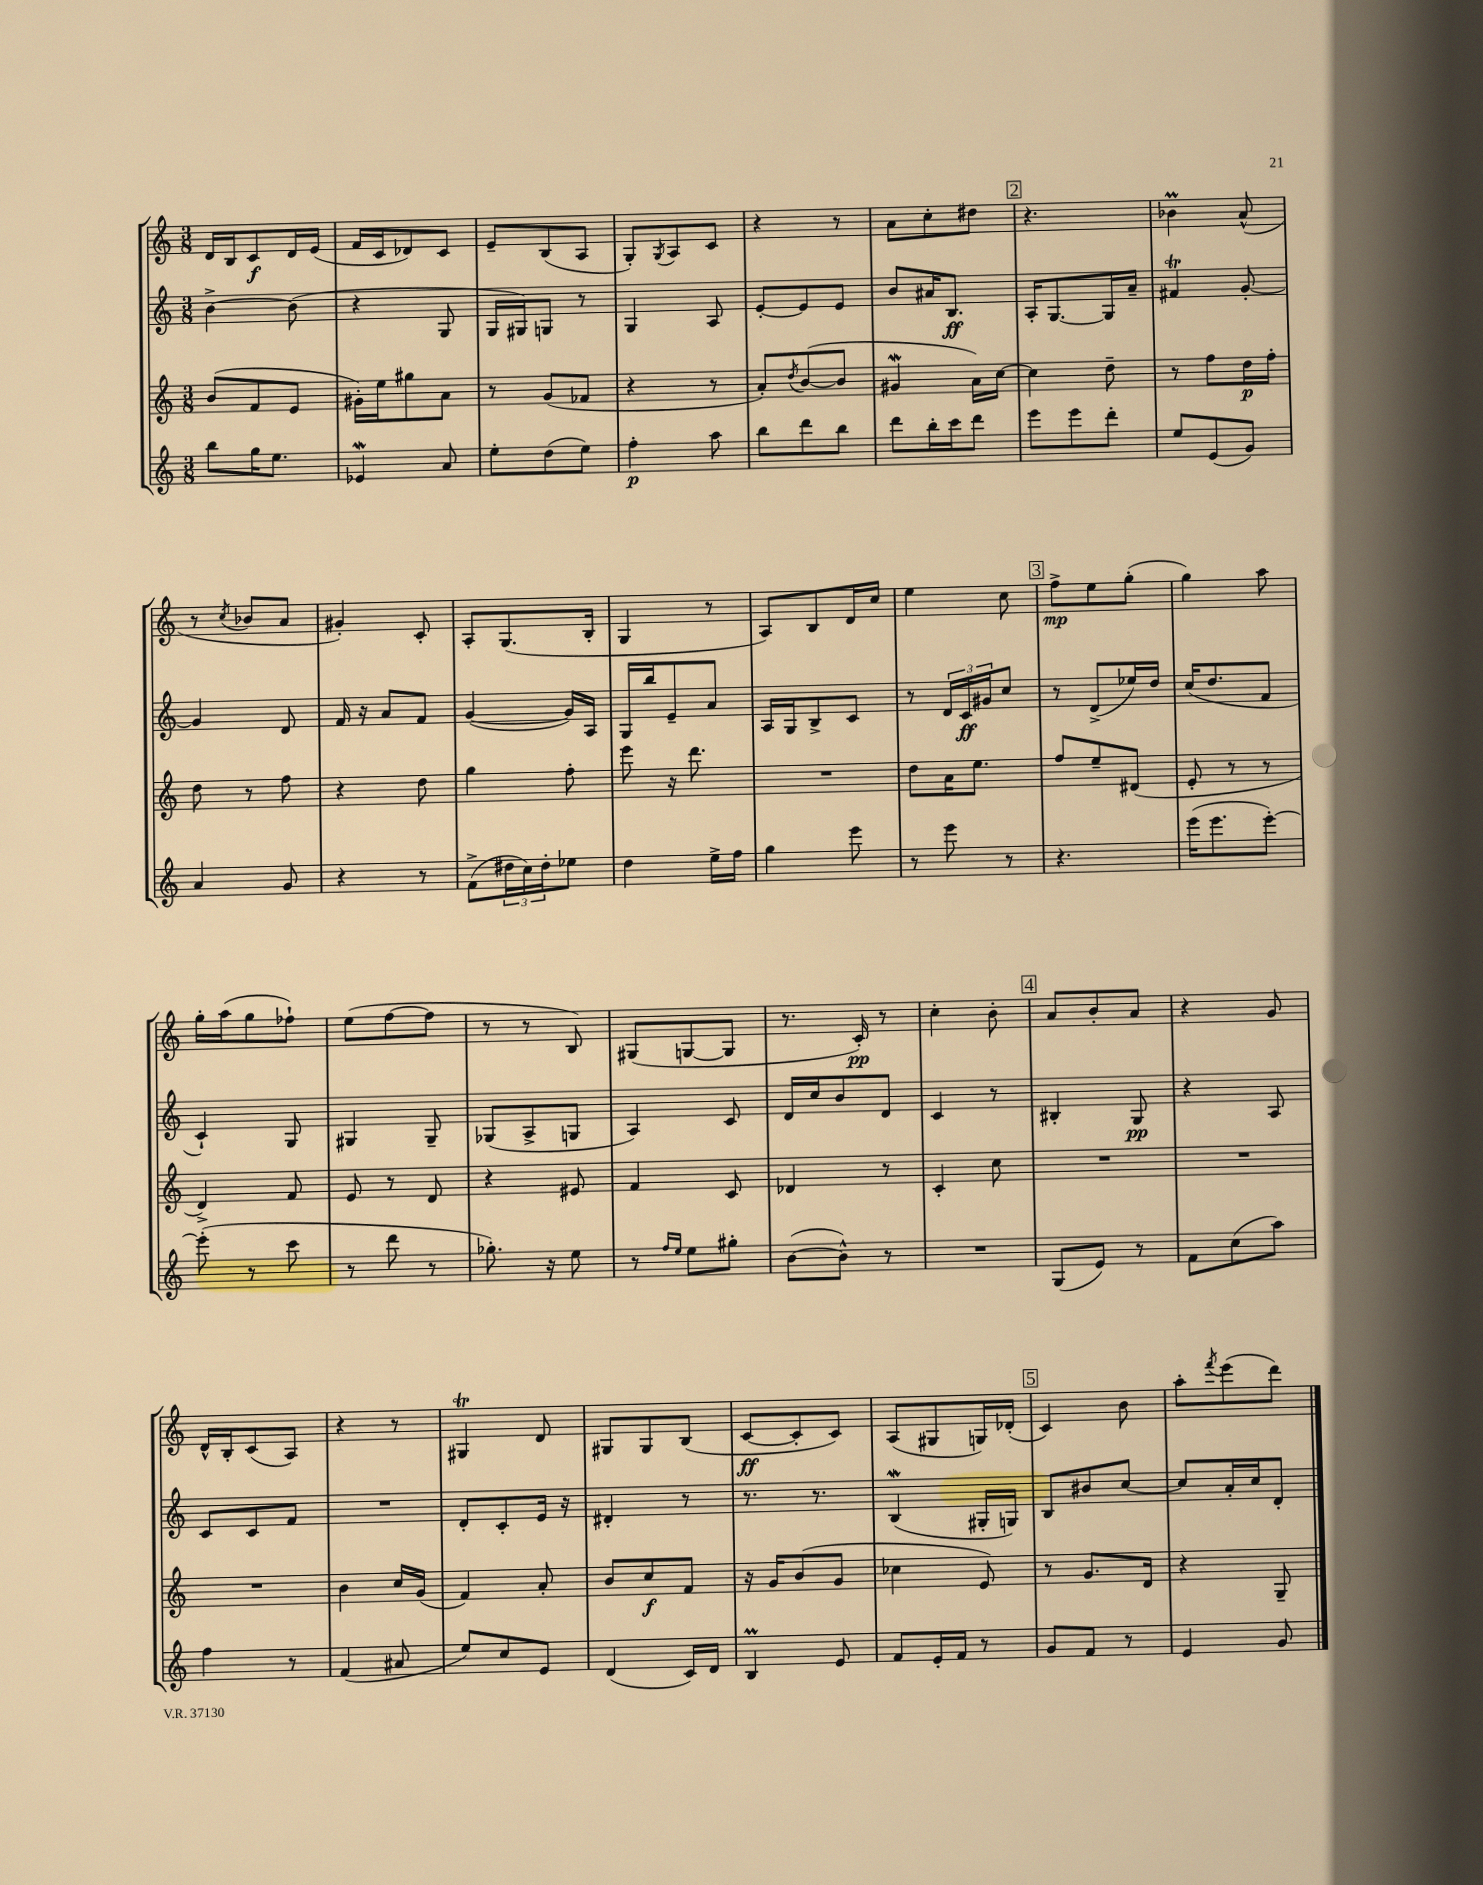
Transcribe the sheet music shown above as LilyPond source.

<<
\new StaffGroup <<
\new Staff = "s0" {
    \clef treble \key c \major \numericTimeSignature \time 3/8
    d'16 b16 c'8\f d'16 e'16( |
    f'16 c'16 des'8) c'8 |
    e'8-- b8( a8 |
    g8-.) \acciaccatura { g8 } a8 c'8 |
    r4 r8 |
    a'8 c''8-. dis''8 |
    \mark \markup { \box "2" } r4. |
    bes'4\prall a'8-^( |
    r8 \acciaccatura { c''8 } bes'8 a'8 |
    gis'4-.) c'8-. |
    a8-. g8.( b16-. |
    g4 r8 |
    a8) b8 d'16 c''16 |
    e''4 c''8 |
    \mark \markup { \box "3" } f''8->\mp e''8 g''8-.( |
    g''4) a''8 |
    g''16-. a''16( g''8 fes''8-!) |
    e''8( f''8~ f''8 |
    r8 r8 b8) |
    gis8( g8~ g8 |
    r8. c'16-.\pp) r8 |
    c''4-. b'8-. |
    \mark \markup { \box "4" } a'8 b'8-. a'8 |
    r4 g'8 |
    d'16-^ b16-. c'8( a8) |
    r4 r8 |
    gis4\trill d'8 |
    gis8 gis8 b8( |
    c'8~\ff c'8-. c'8) |
    a8( gis8 g16) des'16-.( |
    \mark \markup { \box "5" } c'4) b'8 |
    a''8-. \acciaccatura { f'''8 } e'''8( d'''8) \bar "|." |
}
\new Staff = "s1" {
    \clef treble \key c \major \numericTimeSignature \time 3/8
    b'4~-> b'8( |
    r4 g8 |
    g16 gis16) g8 r8 |
    g4 a8 |
    e'8~-. e'8 e'8 |
    b'8 ais'16 b8.\ff |
    \mark \markup { \box "2" } a16-. g8.~ g16 a'16-- |
    fis'4\trill g'8~-. |
    g'4 d'8 |
    f'16 r16 a'8 f'8 |
    g'4~( g'16) a16 |
    g16 b''16 e'8-- a'8 |
    a16 g16 b8-> c'8 |
    r8 \tuplet 3/2 { d'16 c'16\ff gis'16 } c''8 |
    \mark \markup { \box "3" } r8 d'8->( ees''16) d''16 |
    c''16( d''8. f'8 |
    c'4-!) g8 |
    gis4 gis8-- |
    ges8( a8-> g8 |
    a4) c'8 |
    d'16 c''16 b'8 d'8 |
    c'4 r8 |
    \mark \markup { \box "4" } bis4-. g8\pp |
    r4 a8 |
    c'8 c'8 f'8 |
    R4. |
    d'8-. c'8-. e'16 r16 |
    dis'4-. r8 |
    r8. r8. |
    b4\mordent( gis16-. g16) |
    \mark \markup { \box "5" } b8 bis'8 c''8~ |
    c''8 a'16-. c''16 d'8-. \bar "|." |
}
\new Staff = "s2" {
    \clef treble \key c \major \numericTimeSignature \time 3/8
    b'8( f'8 e'8 |
    gis'16-.) e''16 gis''8 a'8 |
    r8 g'8( fes'8 |
    r4 r8 |
    a'8-.) \acciaccatura { d''8 } b'8~( b'8 |
    gis'4\mordent a'16) c''16~ |
    \mark \markup { \box "2" } c''4 d''8-- |
    r8 f''8 d''16\p f''16-. |
    d''8 r8 f''8 |
    r4 d''8 |
    g''4 f''8-. |
    e'''8 r16 d'''8. |
    R4. |
    d''8 a'16 e''8. |
    \mark \markup { \box "3" } f''8 e''8-- dis'8( |
    e'8-. r8 r8 |
    d'4->) f'8 |
    e'8 r8 d'8 |
    r4 eis'8 |
    f'4 c'8 |
    des'4 r8 |
    c'4-. c''8 |
    \mark \markup { \box "4" } R4. |
    R4. |
    R4. |
    b'4 c''16 g'16( |
    f'4) a'8-. |
    b'8 c''8\f f'8 |
    r16 g'16 b'8( g'8 |
    ces''4 e'8) |
    \mark \markup { \box "5" } r8 g'8. d'16 |
    r4 g8-- \bar "|." |
}
\new Staff = "s3" {
    \clef treble \key c \major \numericTimeSignature \time 3/8
    b''8 g''16 e''8. |
    ees'4\mordent a'8 |
    e''8-. d''8( e''8) |
    f''4-.\p a''8 |
    b''8 d'''8 b''8 |
    d'''8 b''16-. c'''16 d'''8 |
    \mark \markup { \box "2" } e'''8 e'''8 d'''8-. |
    e''8 e'8( g'8) |
    a'4 g'8 |
    r4 r8 |
    f'8->( \tuplet 3/2 { dis''16 c''16) dis''16-. } ees''8 |
    d''4 e''16-> f''16 |
    g''4 e'''8 |
    r8 e'''8 r8 |
    \mark \markup { \box "3" } r4. |
    e'''16( e'''8. e'''8~-.) |
    e'''8-.( r8 c'''8 |
    r8 d'''8 r8 |
    ges''8.-.) r16 e''8 |
    r8 \grace { f''16 e''16 } e''8 gis''8-. |
    b'8~( b'8-^) r8 |
    R4. |
    \mark \markup { \box "4" } g8( e'8) r8 |
    f'8 c''8( a''8) |
    f''4 r8 |
    f'4( ais'8 |
    e''8) c''8 e'8 |
    d'4( c'16) d'16 |
    b4\prall e'8 |
    f'8 e'16-. f'16 r8 |
    \mark \markup { \box "5" } g'8 f'8 r8 |
    e'4 g'8 \bar "|." |
}
>>
>>
\layout { \context { \Score \remove "Bar_number_engraver" } }
